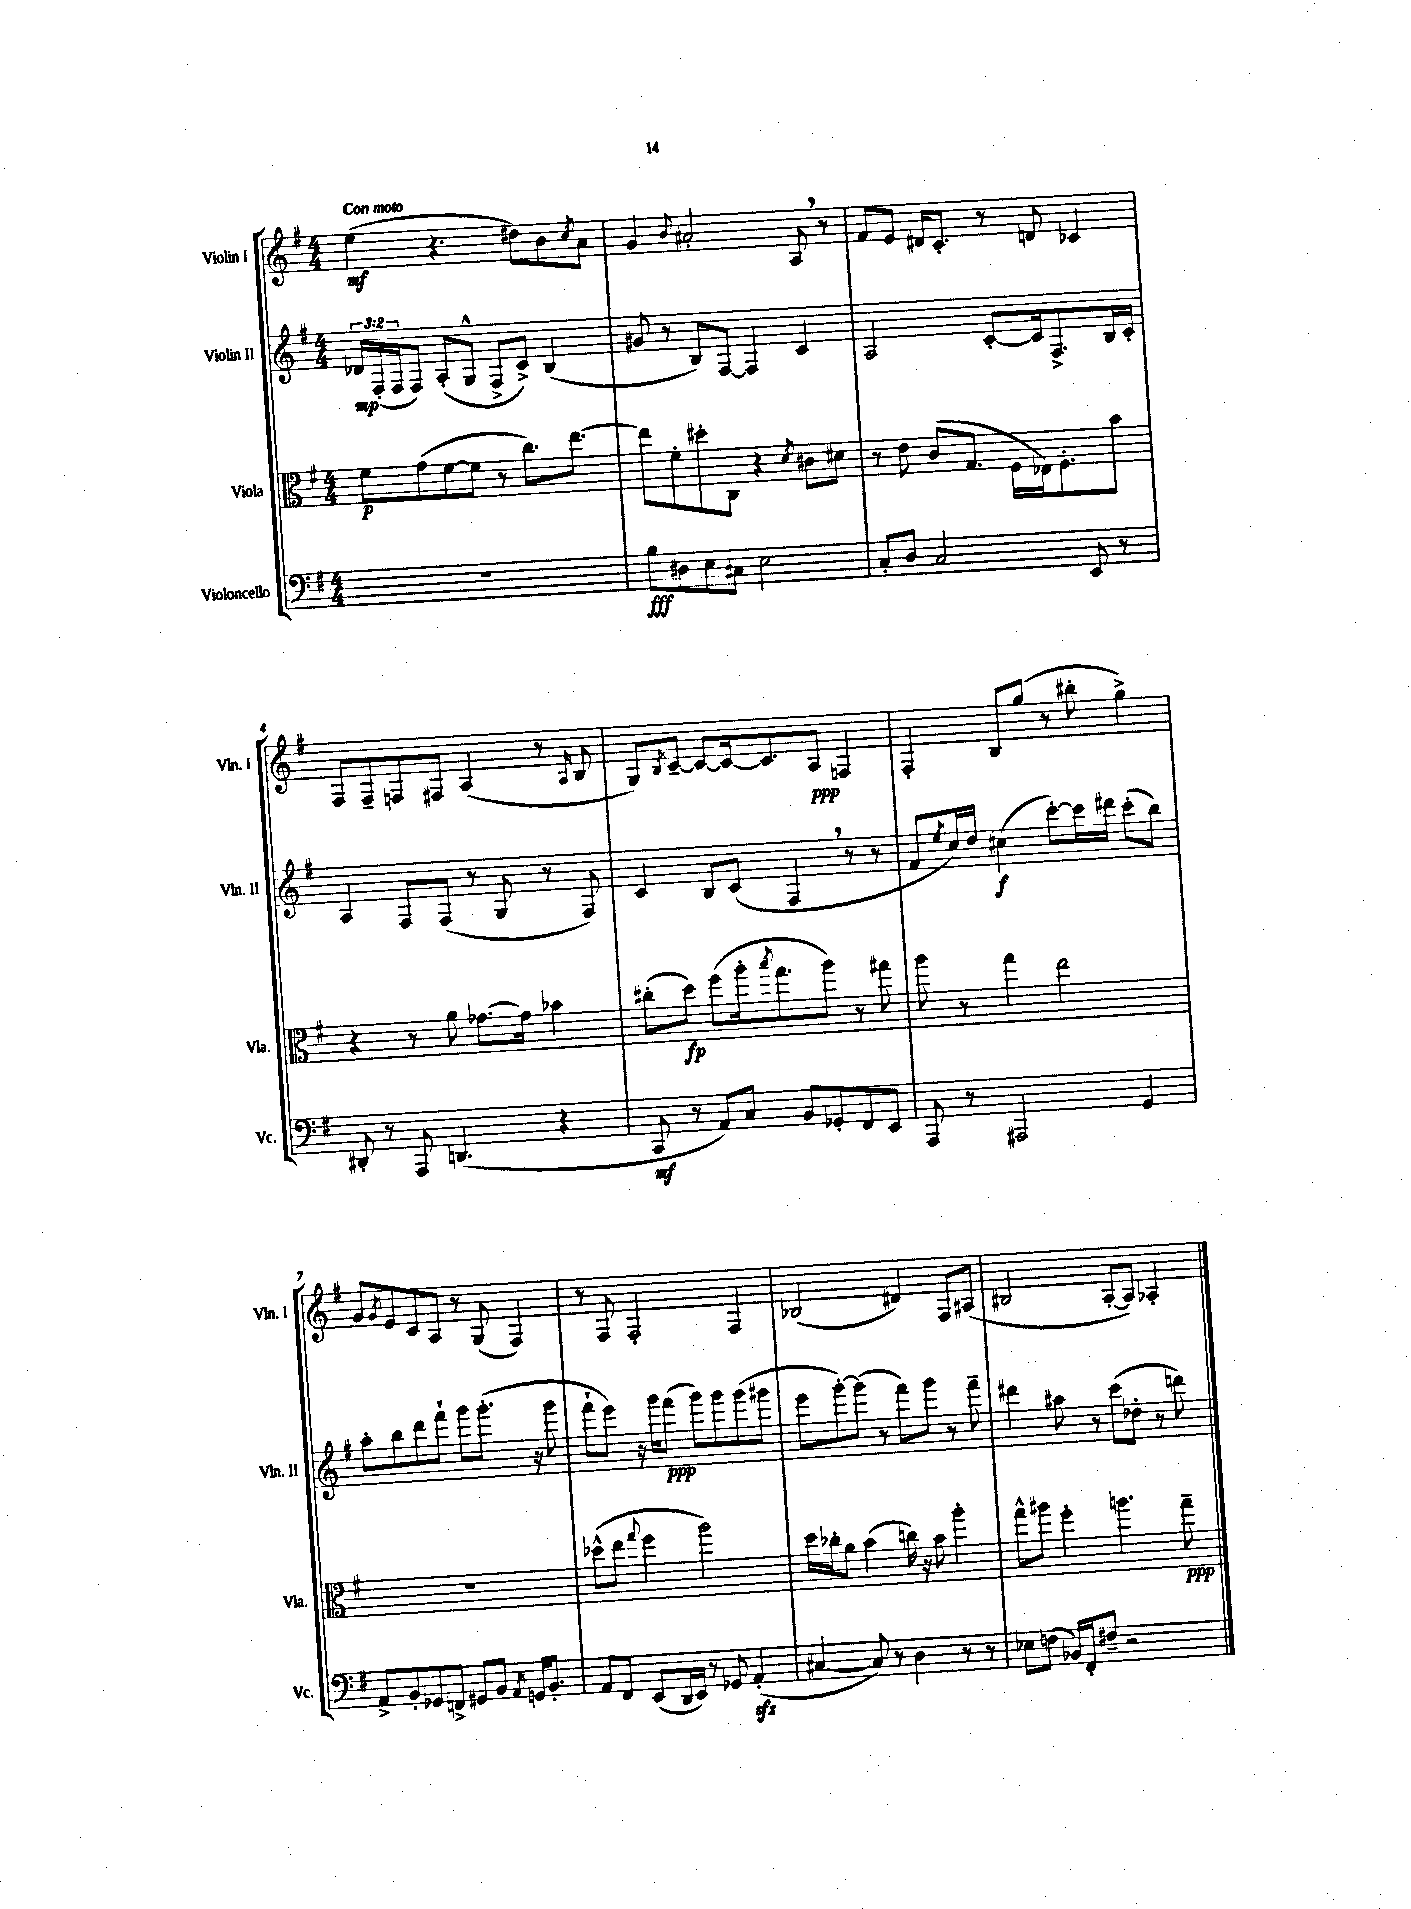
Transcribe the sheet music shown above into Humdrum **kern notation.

**kern	**kern	**kern	**kern
*staff4	*staff3	*staff2	*staff1
*clefF4	*clefC3	*clefG2	*clefG2
*k[f#]	*k[f#]	*k[f#]	*k[f#]
*M4/4	*M4/4	*M4/4	*M4/4
1r	8f#	24d-	(4ee
.	.	(24F#'	.
.	.	24F#	.
.	(8g	8F#)	.
.	[8f#	(8A'	4.r
.	8f#]	8G^^	.
.	8r	8F#^	.
.	8.cc)	8c^)	8dd#)
.	.	(4B	8b
.	[8.ee	.	.
.	.	.	8qcc
.	.	.	8a
=	=	=	=
8B	8ee]	8g#	4g
8D#	8f#'	8r	.
.	.	.	8qqb
8E	8dd#'	8B)	2a#'
8C#	8C	[8F#	.
2E	4r	4F#]	.
.	8qd	.	.
.	8c#	4c	8A
.	8d#	.	8r
=	=	=	=
8C'	8r	2A	8f#
8D	8e	.	8e
2C	(8c	.	16d#
.	.	.	8.c'
.	8.G	.	.
.	.	[8c'	8r
.	16F#	.	.
.	16E-)	16c]	8d
.	8.F#'	8.F#^	.
8EE	.	.	4c-
8r	8b	16B	.
.	.	16c'	.
=	=	=	=
8DD#'	4r	4A	8F#
8r	.	.	8F#~
8AAA	8r	8F#	8F
(4.DD	8a	(8F#	8F#
.	[8.g-	8r	(4A
.	.	8G	.
.	16g-]	.	.
4r	4b-	8r	8r
.	.	.	16qqA
.	.	8F#)	8B
=	=	=	=
8CC	(8cc#'	4c	8G)
.	.	.	8qB
8r	8dd)	.	[8c~
8AA)	(8ff#	8B	8c_
8C	16aa'	(8c	16c_
.	8qbb	.	.
.	8.gg	.	8.c]
8BB	.	4F#	.
8GG-'	8aa)	.	8A
8FF#	8r	8r	4F
8EE	8gg#	8r	.
=	=	=	=
8AAA	8aa	8f#	4F#'
.	.	8qee	.
8r	8r	16cc)	.
.	.	16dd	.
2AAA#	4gg	(4cc#	8B
.	.	.	(8gg
.	2ee	[8ccc')	8r
.	.	16ccc]	8bb#'
.	.	16ddd#	.
4GG	.	(8ccc'	4gg^)
.	.	8bb)	.
=	=	=	=
8AA^	1r	8aa'	8g
.	.	.	8qg
8BB'	.	8bb	8e
8GG-	.	8ddd	8c
8FF^	.	8fff#`	8A
8GG#	.	8ggg	8r
8BB	.	(8.ggg'	(8G
8qAA	.	.	.
16GG	.	.	4F#)
8.BB'	.	16r	.
.	.	8ggg	.
=	=	=	=
8AA	(8dd-^^	8fff#`	8r
8FF#	8ee	8eee)	8F#
.	8qqgg	.	.
(8EE	4ff#	16r	2F#'
.	.	16ggg	.
16DD	.	(8fff#	.
16EE)	.	.	.
8r	2aa)	8ggg)	.
8GG-	.	8ggg	.
(4AA'	.	(8ggg	4F#
.	.	8ggg#	.
=	=	=	=
[4C#	16dd	8eee	(2B-
.	16cc-'	.	.
.	8a	[8ggg')	.
8C#])	(4b	(8ggg]	.
8r	.	8r	.
4D	16cc)	8fff#)	4d#)
.	16r	.	.
.	8b	8ggg	.
8r	4aa'	8r	8F#
8r	.	8fff#~	(8A#
=	=	=	=
8E-	8gg^^	4ddd#	2B#
(8F	8aa#	.	.
16BB-)	4ff#'	8aa#	.
16FF#'	.	.	.
8F#~	.	8r	.
2r	4.aa	(8ccc	[8A'
.	.	8dd-'	8A])
.	.	8r	4A-'
.	8gg~	8ddd)	.
==	==	==	==
*-	*-	*-	*-
